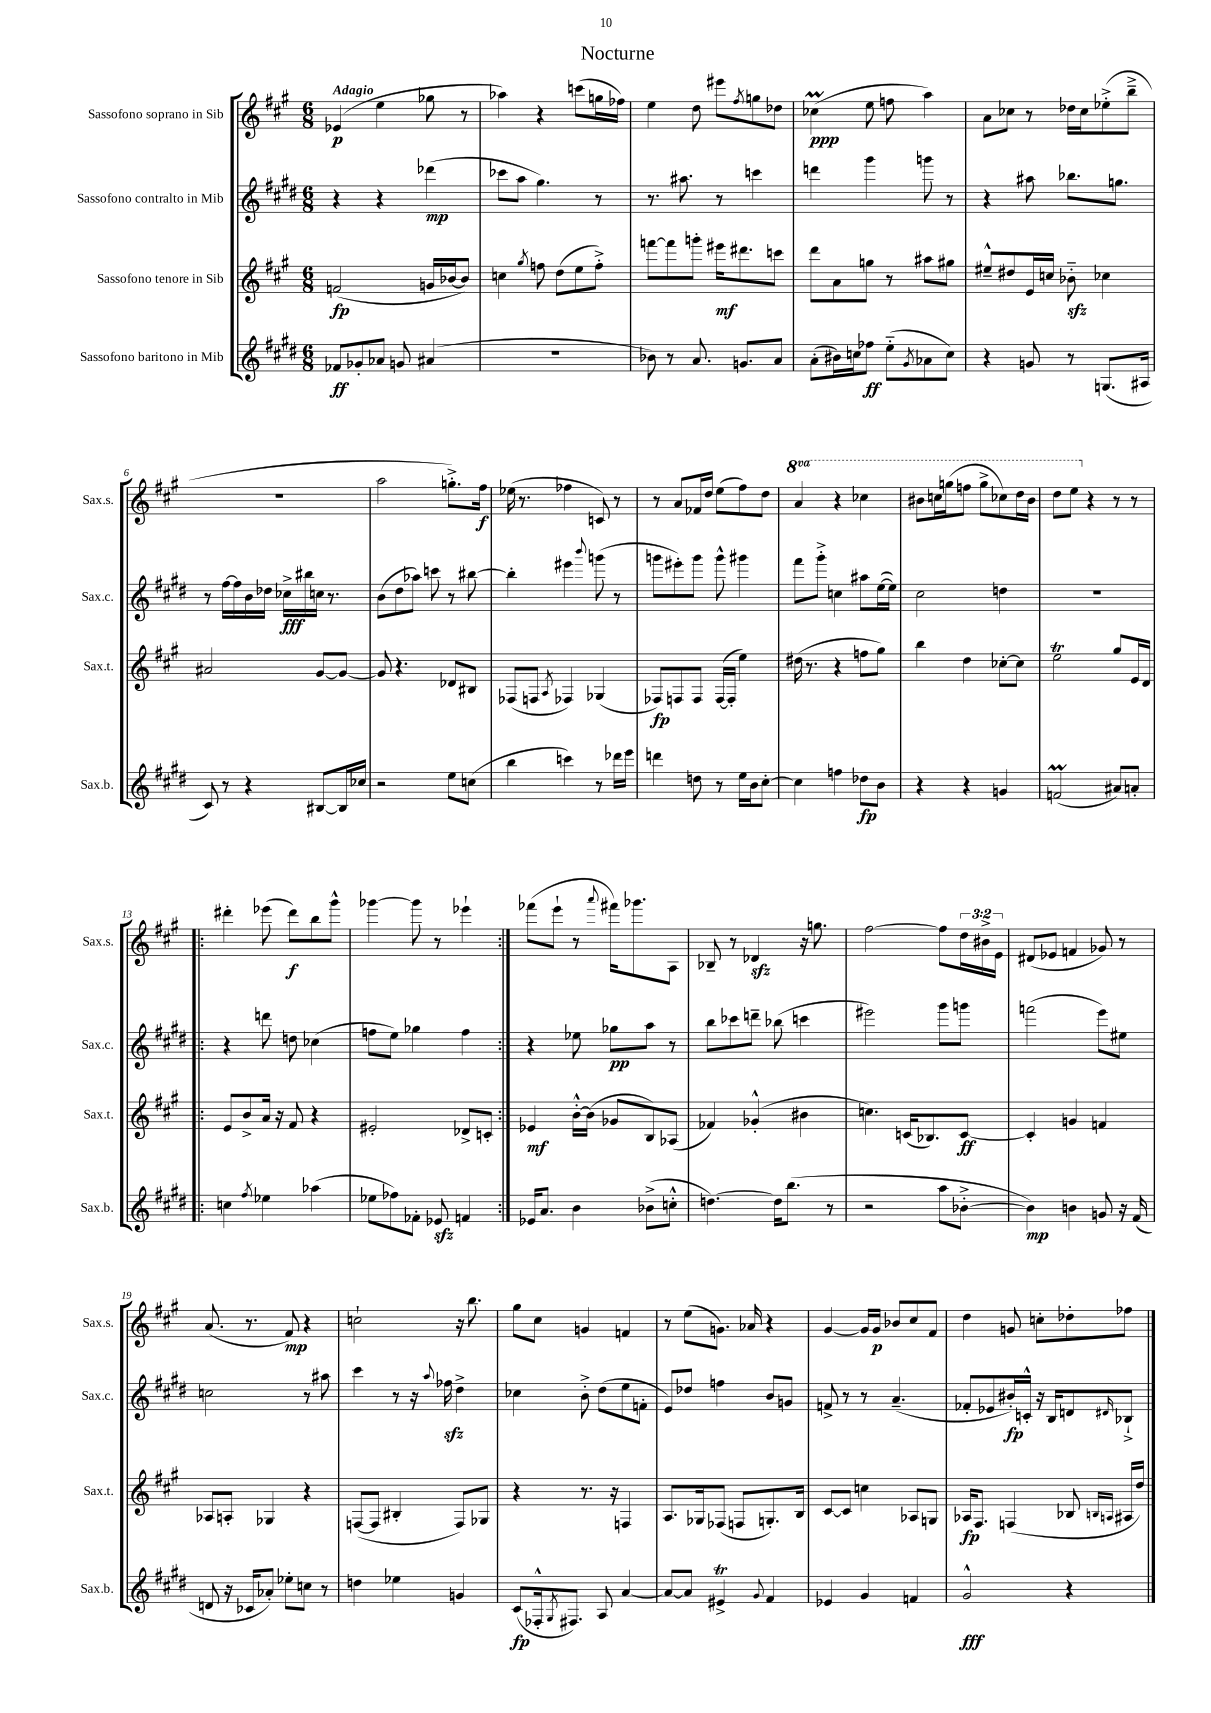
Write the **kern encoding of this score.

**kern	**kern	**kern	**kern
*staff4	*staff3	*staff2	*staff1
*clefG2	*clefG2	*clefG2	*clefG2
*k[f#c#g#d#]	*k[f#c#g#]	*k[f#c#g#d#]	*k[f#c#g#]
*M6/8	*M6/8	*M6/8	*M6/8
8f-	(2f	4r	(4e-
8g-'	.	.	.
8a-	.	4r	4ee
8g	.	.	.
(4a#	16g	(4ddd-	8gg-
.	[16b-	.	.
.	8b-])	.	8r
=	=	=	=
2.r	4cc	8ccc-	4aa-)
.	.	8aa	.
.	8qgg#	.	.
.	8ff	4.gg#)	4r
.	(8dd	.	.
.	8ee	.	(8ccc
.	8ff'^)	8r	16gg
.	.	.	16ff-)
=	=	=	=
8b-)	[8fff	8.r	4ee
8r	8fff]	.	.
.	.	8.aa#	.
8.a	8ggg'	.	8dd
.	16eee#	8r	8eee#
8.g	8.ddd#	.	.
.	.	.	8qff#
.	.	4ccc	8gg
8a	8ccc	.	8dd-
=	=	=	=
(8a'	8ddd	4ddd	(4cc-
16b#)	8a	.	.
16cc	.	.	.
8ff-	8gg	4ggg#	8ee
(8ee'~	8r	.	8ff
8qg#	.	.	.
8a-	8aa#	8ggg	4aa)
8cc)	8gg#	8r	.
=	=	=	=
4r	8ee#~^^	4r	8a
.	8dd#	.	8cc-
8g	16e	8aa#	8r
.	16cc	.	.
8r	8b-'~	8.bb-	16dd-
.	.	.	16cc-
(8.G	4cc-	.	(8ee-'^
.	.	8.gg	.
.	.	.	8bb~^
16A#	.	.	.
=	=	=	=
8c#)	2a#	8r	2.r
8r	.	[16ff#	.
.	.	16ff#]	.
4r	.	16b	.
.	.	16dd-	.
.	.	16cc-^	.
.	.	16bb#	.
[8B#	[8g#	16cc	.
.	.	8.r	.
16B#]	8g#_	.	.
16cc-	.	.	.
=	=	=	=
2r	8g#]	(8b	2aa
.	4.r	8dd#	.
.	.	8aa-)	.
.	.	8ccc	.
8ee	8d-	8r	8.gg'^)
(8cc	8B#	[8bb#	.
.	.	.	16ff#
=	=	=	=
4bb	(8F-	4bb#']	(16ee-
.	.	.	8.r
.	8F	.	.
.	8qA	.	.
4ccc)	4F-)	4eee#	4ff-
.	.	8qqbbb	.
8r	(4G-	(8ggg	8c)
16ddd-	.	8r	8r
16eee	.	.	.
=	=	=	=
4ddd	8F-)	8ggg	8r
.	8F	8eee#')	8a
8dd	8F	8ggg	16f-
.	.	.	16dd
8r	([16F	8ggg^^	(8ee
.	16F']	.	.
16ee	4ee)	4ggg#	8ff#)
16b	.	.	.
[8cc#'	.	.	8dd
=	=	=	=
4cc#]	(16dd#	8fff#	4aa
.	8.r	.	.
.	.	8ggg#'^	.
4ff	4r	4cc	4r
8dd-	8ff	8aa#	4ccc-
8b	8gg#)	([16ee	.
.	.	16ee])	.
=	=	=	=
4r	4bb	2cc#	8bb#
.	.	.	16ccc
.	.	.	(16ggg
4r	4dd	.	8fff
.	.	.	8ggg^
4g	[8cc-'	4dd	8ccc-)
.	8cc-]	.	16ddd
.	.	.	16bb#
=	=	=	=
(2f	2ee	2.r	8ddd
.	.	.	8eee
.	.	.	4r
8a#)	8gg#	.	8r
8a'	16e	.	8r
.	16d	.	.
=!|:	=!|:	=!|:	=!|:
4cc	8e	4r	4ddd#'
.	8b^	.	.
8qff#	.	.	.
4ee-	16a	8ddd	(8eee-
.	16r	.	.
.	8f#	8dd	8ddd#)
(4aa-	4r	(4cc-	8bb
.	.	.	8ggg#^^
=	=	=	=
8ee-	2e#'	8ff	[4ggg-
8ff-)	.	8ee)	.
8f-'	.	4gg-	8ggg-]
8e-	.	.	8r
4f	8d-^	4ff	4eee-`
.	8c'	.	.
=:|!	=:|!	=:|!	=:|!
16e-	4e-	4r	(8fff-
8.a	.	.	.
.	.	.	8eee`
4b	[16b'^^	8ee-	8r
.	(16b]	.	.
.	.	.	8qqaaa
.	8g-	8gg-	16fff#)
.	.	.	8.ggg-
(8b-^	8B)	8aa	.
8cc'^^	(8A-	8r	8A
=	=	=	=
[4.dd)	4f-)	8bb	8B-~
.	.	8ccc-	8r
.	(4g-'^^	8ddd~	4d-
16dd]	.	(8bb-	.
(8.bb	.	.	.
.	4b#	4ccc	16r
.	.	.	8.gg
8r	.	.	.
=	=	=	=
2r	4.cc)	2eee#)	[2ff#
.	(16c	.	.
.	8.B-)	.	.
8aa	.	8ggg#	8ff#]
[8b-'^	[8c	8ggg	24dd
.	.	.	24b#^
.	.	.	24e
=	=	=	=
4b-])	4c']	(2fff	(8d#
.	.	.	8e-
4b	4g	.	4f
8g	4f	8eee)	8g-)
16r	.	8ee#	8r
(16f#	.	.	.
=	=	=	=
8d	8A-	2cc	(8.a
16r	8A'	.	.
16c-	.	.	8.r
8a-')	4G-	.	.
8ee-'	.	.	8f#)
8cc	4r	8r	4r
8r	.	8aa#	.
=	=	=	=
4dd	([8F	4ccc#	2cc`
.	8F]	.	.
4ee-	4B#'	8r	.
.	.	16r	.
.	.	8qqaa	.
.	.	16ff-	.
4g	8F)	4dd#^	16r
.	.	.	8.bb
.	8G-	.	.
=	=	=	=
(8c#	4r	4cc-	8gg#
16F-'^^	.	.	8cc#
8qG#	.	.	.
8.F#)	.	.	.
.	8.r	8b'^	4g
8A	.	(8dd#	.
.	16r	.	.
[4a	4F	8ee	4f
.	.	8f'	.
=	=	=	=
8a_	8.A	8e)	8r
8a]	.	8dd-	(8ee
.	16G-	.	.
4e#^	(8F-	4ff	8.g)
.	8F	.	.
.	.	.	16a-
8qqg#	.	.	.
4f#	8.G')	8b	4r
.	.	8g	.
.	16B	.	.
=	=	=	=
4e-	[8c#	8f^	[4g#
.	8c#]	8r	.
4g#	4cc	8r	16g#]
.	.	.	16g#
.	.	(4.a~	8b-
4f	8A-	.	8cc#
.	8G	.	8f#
=	=	=	=
2g#^^	16A-	8f-'	4dd
.	8.F#	.	.
.	.	8e-	.
.	(4F	16b#')	8g
.	.	16c'^^	.
.	.	16r	8cc'
.	.	16B	.
4r	8B-	8d	8dd-'
.	16qqB	.	.
.	16qqA	16qqd#	.
.	16A#	8B-`^	8ff-
.	16dd)	.	.
==	==	==	==
*-	*-	*-	*-
